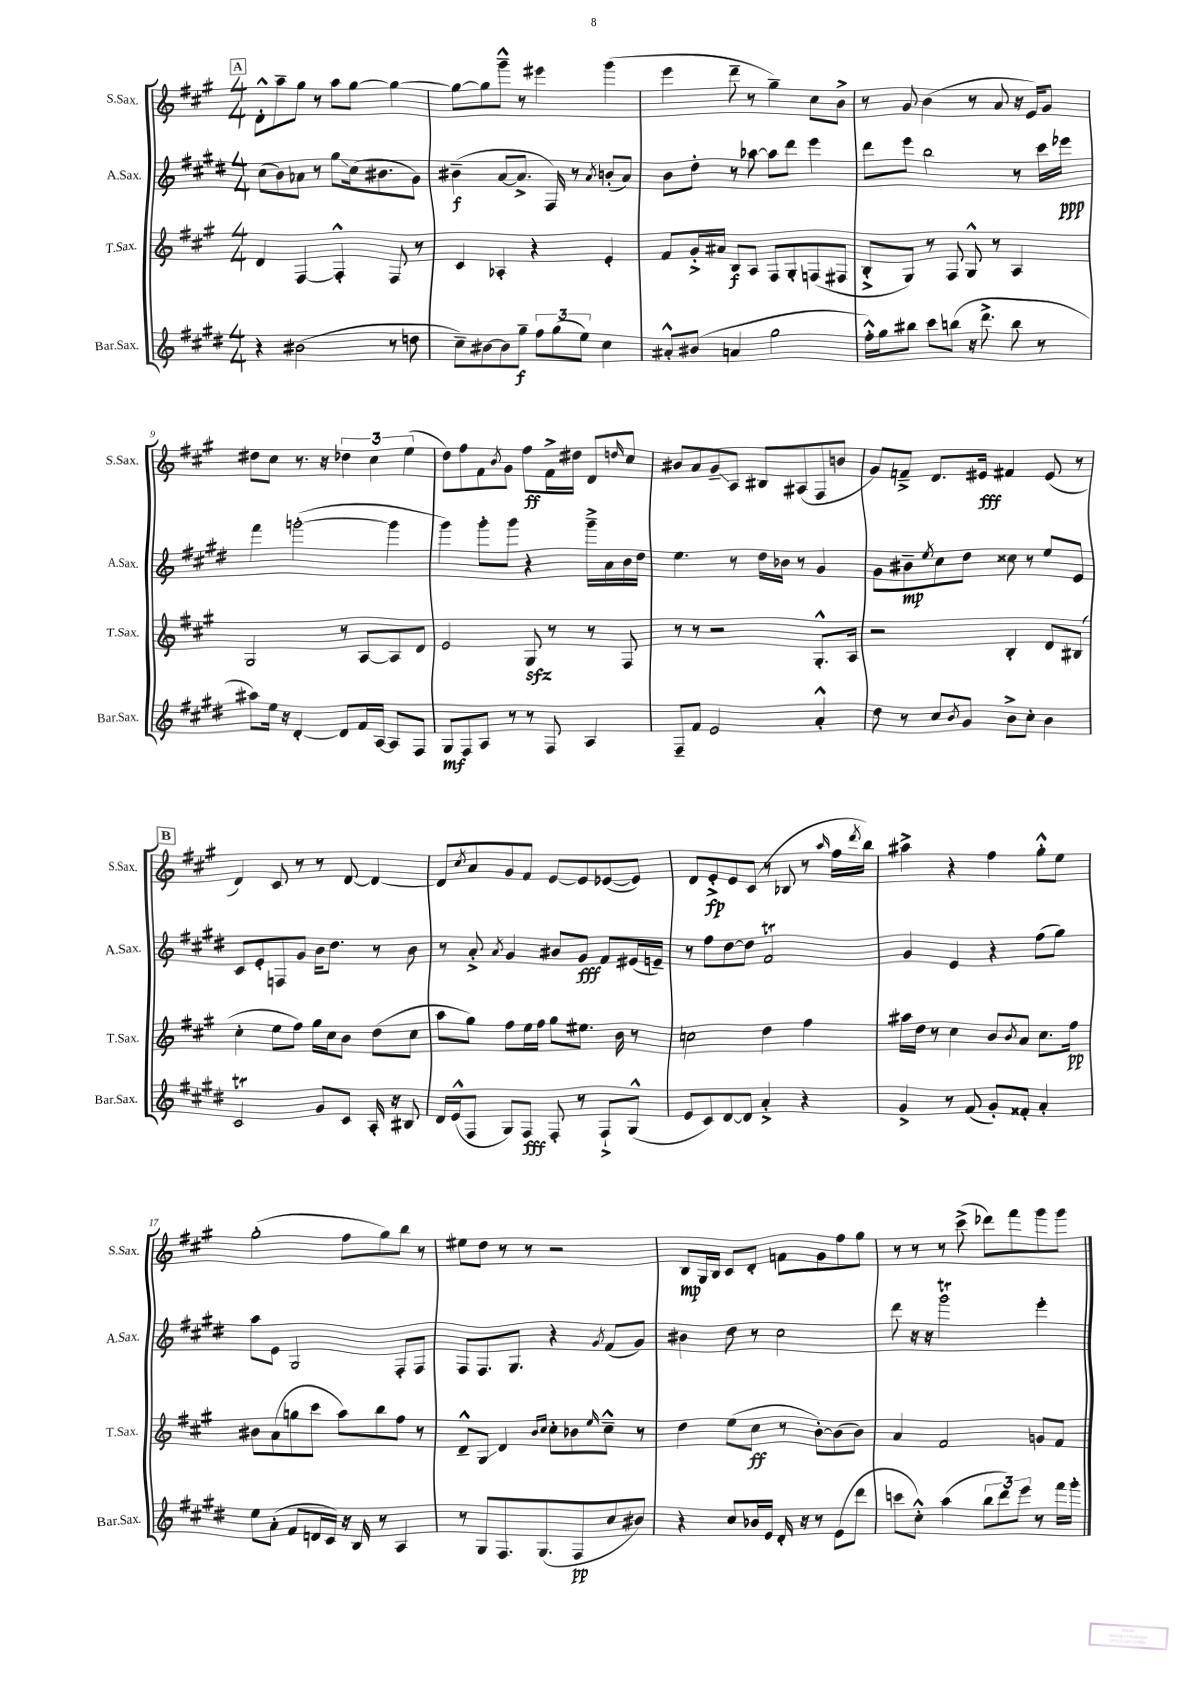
<<
\new StaffGroup <<
\new Staff = "s0" \with { instrumentName = "S.Sax." shortInstrumentName = "S.Sax." } {
    \clef treble \key a \major \numericTimeSignature \time 4/4
    \mark \markup { \box "A" } d'8-.-^ a''8-- gis''8 r8 a''8 gis''8~ gis''4~ |
    gis''8~ gis''8 gis'''8---^ r8 eis'''4 gis'''4( |
    e'''4 d'''8-- r8 gis''4--) cis''8 b'8-> |
    r8 gis'8 b'4( r8 a'8 r16 e'16) gis'8 |
    dis''8 cis''8 r8. r16 \tuplet 3/2 { des''4 cis''4 e''4( } |
    d''8) fis''8 fis'8 \acciaccatura { b'8 } gis'8 fis''8\ff fis'16-> dis''16 d'8 \grace { d''16 } cis''8 |
    bis'8 a'8 gis'8--\glissando a8 bis8 ais8( fis8 b'8 |
    gis'8) f'8---> d'8. eis'16\fff fis'4 eis'8( r8 |
    \mark \markup { \box "B" } d'4) cis'8 r8 r8 d'8~ d'4~ |
    d'8 \acciaccatura { cis''8 } a'8 gis'8 fis'8 e'8~ e'8 ees'8~( ees'8) |
    d'8 e'8-.->\fp e'8 cis'8( r8 bes8 r8 \grace { a''16 } fis''16 \acciaccatura { d'''8 } b''16) |
    ais''4-> r4 fis''4 gis''8-.-^ e''8 |
    gis''2-.( fis''8 gis''8) b''8 r8 |
    eis''8 d''8 r8 r8 r2 |
    b8\mp gis16 b16 cis'8 d'8-. f'8 gis'8 fis''8 gis''8 |
    r8 r8 r8 cis'''8->( des'''8) fis'''8 gis'''8 gis'''8 \bar "|." |
}
\new Staff = "s1" \with { instrumentName = "A.Sax." shortInstrumentName = "A.Sax." } {
    \clef treble \key e \major \numericTimeSignature \time 4/4
    \mark \markup { \box "A" } cis''8( b'8) aes'8 r8 gis''8\glissando cis''16( bis'8. gis'8) |
    bis'4--\f( a'8~ a'8.-> fis16) r8 \acciaccatura { a'8 } b'8-.( a'8) |
    b'8 dis''8-. r8 aes''8~ aes''8 dis'''8 e'''4 |
    dis'''8 e'''8 b''2 r8 cis'''16 ees'''16\ppp |
    fis'''4 g'''2~-.( g'''4 |
    gis'''4) gis'''8-. gis'''8 r4 gis'''16---> a'16 b'16 dis''16 |
    e''4. r8 dis''16 bes'16 r8 gis'4 |
    gis'8 bis'8--\mp \acciaccatura { e''8 } cis''8 dis''8 cisis''8 r8 e''8 e'8 |
    \mark \markup { \box "B" } cis'8 e'8-. f8 gis'8 b'16 dis''8. r8 b'8 |
    r8 a'8-.-> \acciaccatura { a'8 } gis'4 bis'8 gis'8\fff fis'8 eis'16( e'16--) |
    r8 fis''8 dis''8~ dis''8 fis'2\trill |
    gis'4 e'4 r4 fis''8( gis''8) |
    a''8 e'8 gis2 fis8-. fis8 |
    fis8 fis8. gis8. r4 \acciaccatura { gis'8 } fis'8( gis'8) |
    bis'4 dis''8 r8 cis''2 |
    dis'''8 r16 r16 gis'''2\trill e'''4-. \bar "|." |
}
\new Staff = "s2" \with { instrumentName = "T.Sax." shortInstrumentName = "T.Sax." } {
    \clef treble \key a \major \numericTimeSignature \time 4/4
    \mark \markup { \box "A" } d'4 fis4~ fis4-.-^ fis8 r8 |
    cis'4 aes4-. r4 e'4-. |
    fis'8 gis'16-.-> ais'16 b8\f a8 fis8 gis8-. f8( fis8 |
    b8-.-> gis8) r8 fis8 gis8-^ r8 a4 |
    gis2 r8 a8~ a8 d'8 |
    e'2 gis8\sfz r8 r8 fis8 |
    r8 r8 r2 gis8.-.-^ a16 |
    r2 b4-. d'8 bis8( |
    \mark \markup { \box "B" } cis''4-. e''8 fis''8) gis''16 cis''16 b'8 d''8( cis''8 |
    a''8 gis''8) fis''8 e''16 fis''16 gis''8 eis''8. b'16 r8 |
    c''2 d''4 fis''4 |
    ais''16 d''16 r8 cis''4 b'8 \acciaccatura { b'8 } a'8 cis''8. fis''16\pp |
    bis'8 a'8( g''8 cis'''8 a''8) b''8 fis''8 r8 |
    d'8---^ gis8\glissando d'4 \grace { b'16 cis''16 } cis''8-. bes'8 \grace { e''16 } cis''8---^ r8 |
    d''4 e''8( cis''8\ff r8 b'8~-.) b'8( b'8) |
    a'4 fis'2 g'8 fis'8 \bar "|." |
}
\new Staff = "s3" \with { instrumentName = "Bar.Sax." shortInstrumentName = "Bar.Sax." } {
    \clef treble \key e \major \numericTimeSignature \time 4/4
    \mark \markup { \box "A" } r4 bis'2( r8 d''8 |
    cis''8--) bis'8~ bis'8 gis''8--\f \tuplet 3/2 { fis''8 gis''8( e''8) } cis''4 |
    ais'8-.-^ bis'8( a'4 gis''2 |
    fis''16-.-^) gis''16 bis''8 cis'''8 b''8( r16 dis'''8.-> b''8 r8 |
    ais''8) e''16 r16 dis'4~-. dis'8 fis'16 a16~ a8 fis8 |
    gis8\mf fis8 a8 r8 r8 fis8 a4 |
    fis8-- fis'8 e'2 a'4-.-^ |
    dis''8 r8 cis''8 \acciaccatura { b'8 } gis'8 b'8-> cis''8-. b'4 |
    \mark \markup { \box "B" } cis'2\trill gis'8 cis'8 a16-. r16 bis8 |
    dis'16 e'16-^( fis8 gis8) fis8\fff fis8-. r8 fis8-!-> gis8-^( |
    e'8 cis'8) dis'8~ dis'8 a'4-.-> r4 |
    gis'4-> r8 fis'8( gis'8-.) fisis'8-. a'4-. |
    e''8 a'8-.( fis'8 d'16 cis'16) r16 b16 r8 a4 |
    r8 gis8 fis8. gis8.( fis8\pp cis''8 bis'8) |
    r4 cis''8 bes'16 e'16 dis'16-. r16 r8 e'8( dis'''8 |
    c'''8 cis''8-.-^) a''4( \tuplet 3/2 { b''8 dis'''8) e'''8 } r8 fis'''16 gis'''16-. \bar "|." |
}
>>
>>
\layout { \context { \Score currentBarNumber = #5 } }
